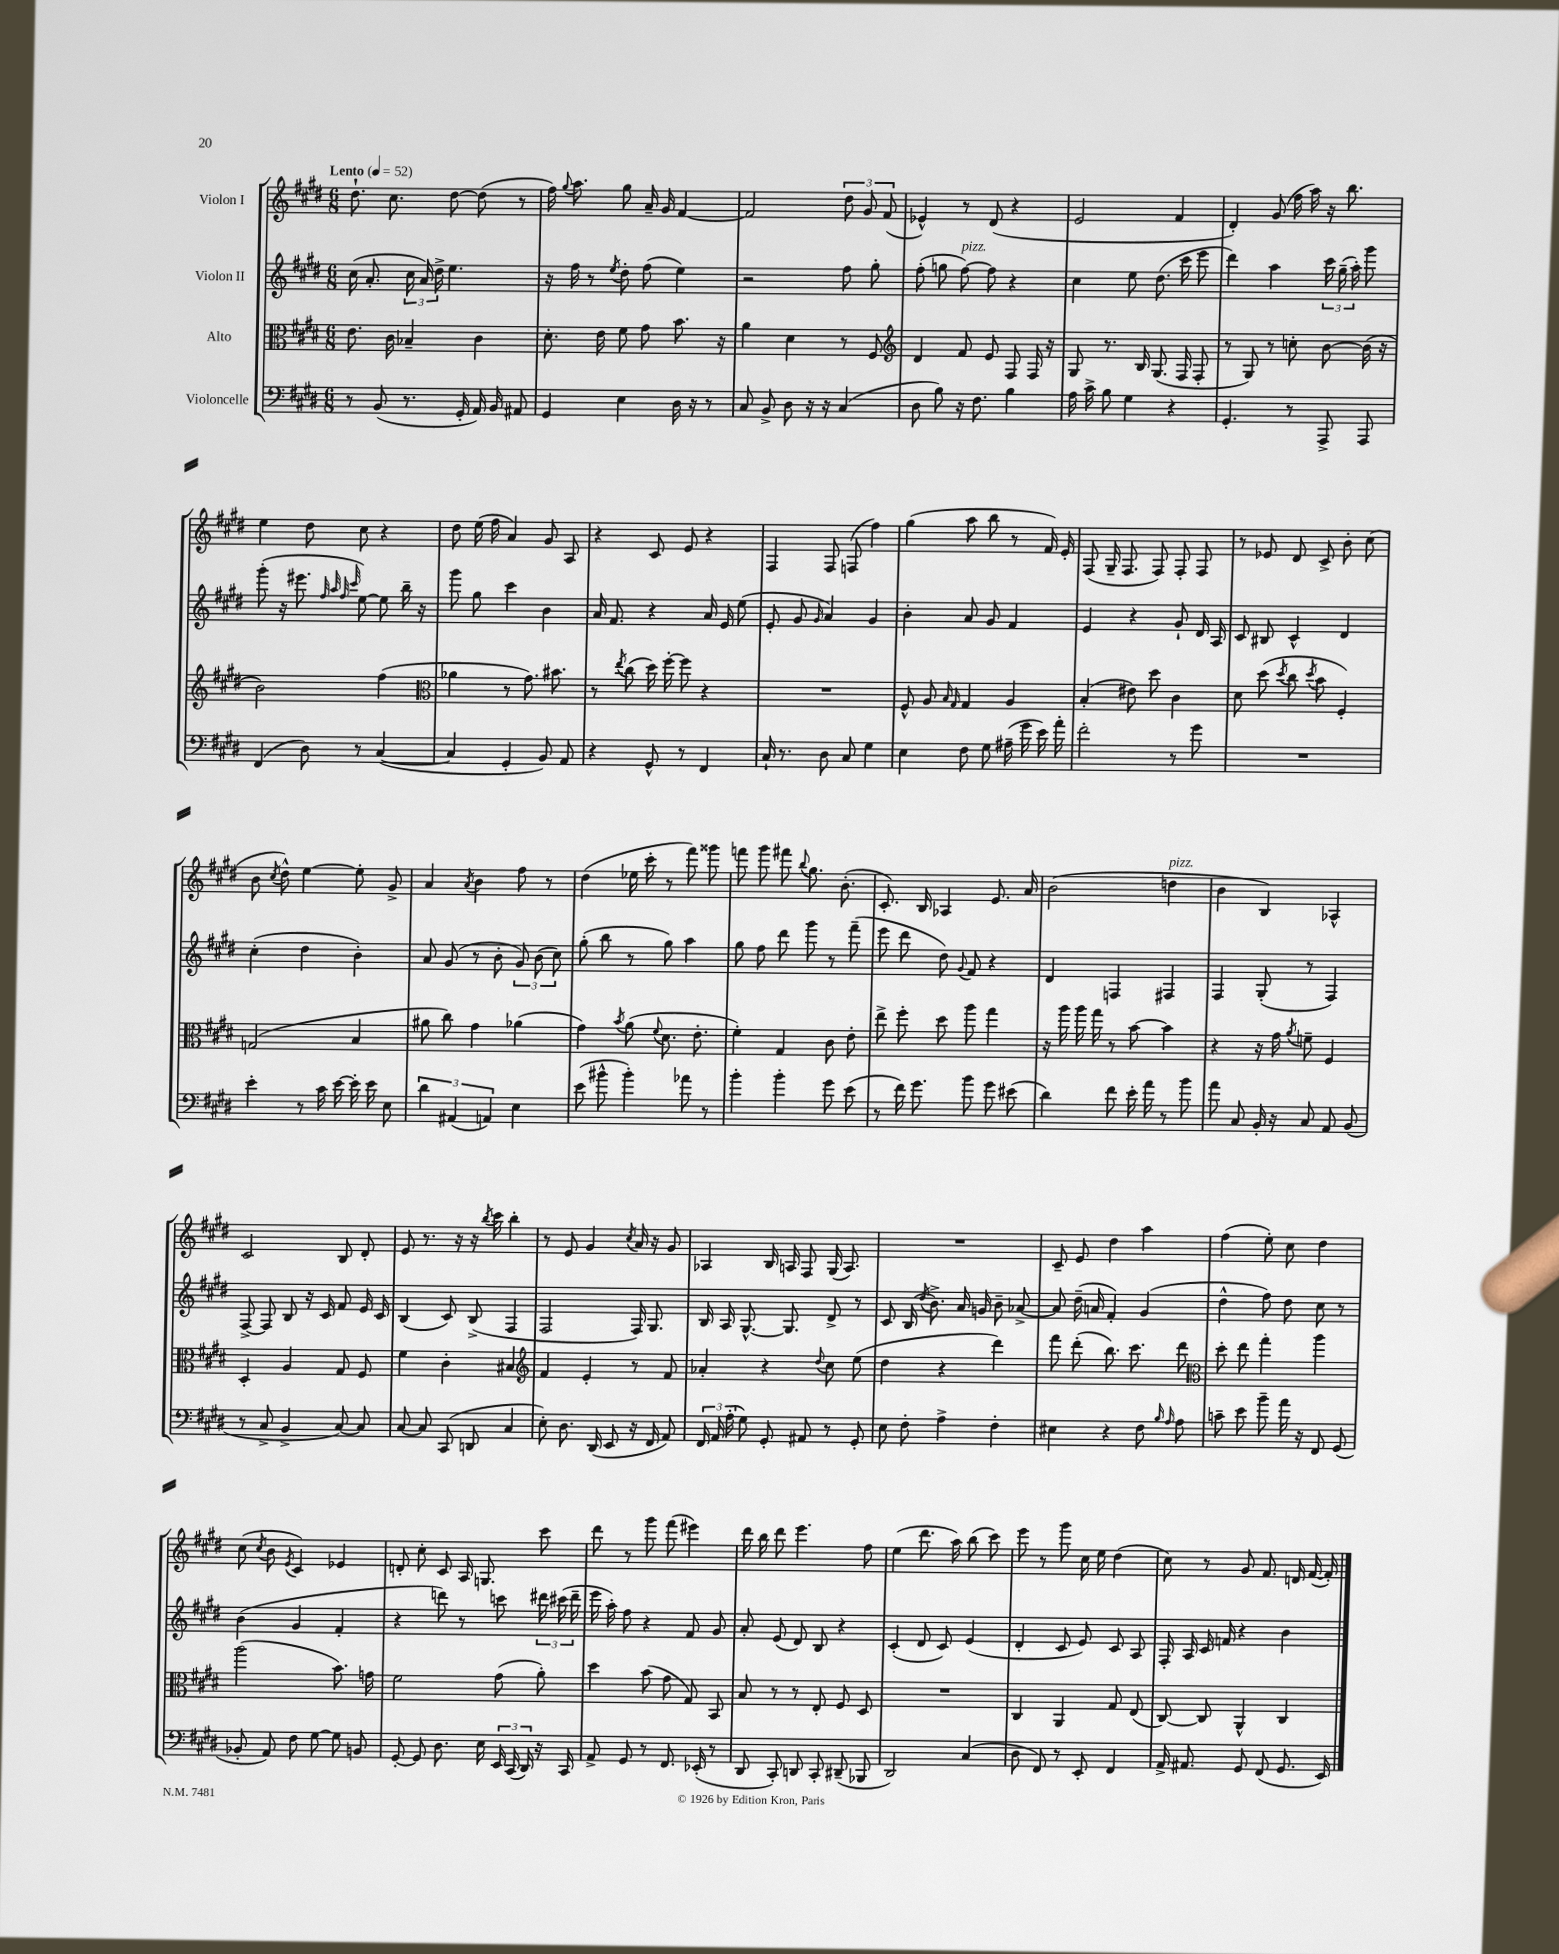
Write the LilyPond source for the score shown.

<<
\new StaffGroup <<
\new Staff = "s0" \with { instrumentName = "Violon I" } {
    \clef treble \key e \major \numericTimeSignature \time 6/8 \tempo "Lento" 4 = 52
    \autoBeamOff dis''8.-! cis''8. dis''8~ dis''8( r8 |
    fis''16) \appoggiatura { gis''8 } a''8. gis''8 a'16-- gis'16 fis'4~ |
    fis'2 \tuplet 3/2 { dis''8 gis'8 fis'8( } |
    ees'4-^) r8 dis'8( r4 |
    e'2 fis'4 |
    dis'4-.) gis'8( fis''16 a''16) r16 b''8. |
    e''4 dis''8 cis''8 r4 |
    dis''8 e''16( fis''16 a'4) gis'8 a8 |
    r4 cis'8 e'8 r4 |
    fis4 fis8 f8( fis''4) |
    gis''4( a''8 b''8 r8 fis'16) e'16-. |
    fis8( gis16-- fis8. fis8) fis8-. fis8 |
    r8 ees'8 dis'8 cis'8-> b'8-. cis''8( |
    b'8 \acciaccatura { cis''8 } dis''8-^) e''4~ e''8-. gis'8-> |
    a'4 \acciaccatura { a'8 } b'4 fis''8 r8 |
    dis''4( ees''16 cis'''16-. r8 fis'''8) gisis'''8 |
    f'''8 gis'''8 fis'''8 \appoggiatura { b''8 } gis''8. b'8.-.( |
    cis'8.-.) b16 aes4 e'8. a'16 |
    b'2( d''4^\markup { \italic "pizz." } |
    b'4 b4) aes4-^ |
    cis'2 b8 dis'8-. |
    e'8 r8. r16 r16 \acciaccatura { b''8 } cis'''16 b''4-. |
    r8 e'8 gis'4 \acciaccatura { cis''8 } a'16 r16 gis'8 |
    aes4 b16 a16 fis8 gis16( a8.) |
    R2. |
    cis'8-- e'8 dis''4 a''4 |
    fis''4( e''8-.) cis''8 dis''4 |
    cis''8( \acciaccatura { cis''8 } b'8 \acciaccatura { e'8 } cis'4) ees'4 |
    d'8-. cis''8-. cis'8 a16 g8. cis'''8 |
    dis'''8 r8 gis'''8 fis'''8( eis'''4) |
    dis'''16 b''16 dis'''8 e'''4. fis''8 |
    e''4( dis'''8. a''16) b''8( cis'''8) |
    e'''8 r8 gis'''8 cis''16 e''16 dis''4( |
    cis''8) r8 gis'8 fis'8. d'16 fis'16~( fis'16-.) \bar "|." |
}
\new Staff = "s1" \with { instrumentName = "Violon II" } {
    \clef treble \key e \major \numericTimeSignature \time 6/8
    \autoBeamOff cis''16( a'8.-. \tuplet 3/2 { cis''16 a'16) dis''16-> } e''4. |
    r16 fis''16 r8 \acciaccatura { e''8 } dis''8-. fis''8( e''4) |
    r2 fis''8 gis''8-. |
    fis''8-.( g''8 fis''8~^\markup { \italic "pizz." }) fis''8 r4 |
    cis''4 e''8 dis''8.( cis'''16 e'''8 |
    dis'''4) a''4 \tuplet 3/2 { cis'''16 gis''16--( a''16-.) } gis'''8 |
    gis'''8-.( r16 eis'''8. \grace { fis''32 a''32 fis''32 cis'''32 } e''8~) e''8 b''16-- r16 |
    gis'''8 gis''8 cis'''4 b'4 |
    a'16 fis'8. r4 a'16 e'16 e''8( |
    e'8-. gis'8 \grace { gis'16 } a'4) gis'4 |
    b'4-. a'8 gis'8 fis'4 |
    e'4 r4 gis'8-! dis'16 a16 |
    cis'8 bis8 cis'4-^ dis'4 |
    cis''4-.( dis''4 b'4-.) |
    a'8 gis'8( r8 b'8-. \tuplet 3/2 { gis'8) b'8( cis''8) } |
    gis''8-.( b''8 r8 gis''8) a''4 |
    gis''8 fis''8 dis'''8 gis'''8 r8 fis'''8--( |
    e'''8 dis'''8 dis''8) \appoggiatura { gis'8 } fis'8 r4 |
    dis'4 f4 fis4 |
    fis4 gis8-.( r8 fis4) |
    fis8~-> fis8 b8 r16 cis'16 fis'8 e'16 cis'16 |
    b4( cis'8) b8->( fis4 |
    fis2 fis16) gis8. |
    b16 a16 gis8.~-^ gis8. dis'8-> r8 |
    cis'8 b16( \acciaccatura { dis''8 } b'8.->) a'16 g'16 b'8-- aes'8~-> |
    aes'8 dis''16--( a'16 fis'4-.) gis'4( |
    dis''4-^ fis''8) dis''8 cis''8 r8 |
    b'4( gis'4 fis'4-. |
    r4 d'''8) r8 c'''8 \tuplet 3/2 { dis'''16 cis'''16( dis'''16-- } |
    e'''16 a''16-.) fis''8 r4 fis'8 gis'8 |
    a'8-. e'8( dis'8) b8 r4 |
    cis'4-.( dis'8 cis'8) e'4( |
    dis'4-. cis'8 e'8) cis'8 a8 |
    fis16-. a16 cis'16 f'16 r4 b'4 \bar "|." |
}
\new Staff = "s2" \with { instrumentName = "Alto" } {
    \clef alto \key e \major \numericTimeSignature \time 6/8
    \autoBeamOff e'8. cis'16 bes4-- cis'4 |
    dis'8.-. e'16 fis'8 gis'8 b'8. r16 |
    a'4 dis'4 r8 fis8 |
    \clef treble dis'4 fis'8 e'8 fis8 fis16 r16 |
    gis8 r8. b16 gis8.( fis16 fis8-. |
    r8 gis8) r8 c''8-. b'8~ b'16( r16 |
    b'2) fis''4( |
    \clef alto aes'4 r8 gis'8.) bis'8. |
    r8 \acciaccatura { e''8 } cis''8( dis''16) fis''16~-. fis''8 r4 |
    R2. |
    fis8-^ a8 \grace { b16 gis16 } gis4 a4 |
    b4-.( eis'8) dis''8 cis'4 |
    dis'8 dis''8( \acciaccatura { dis''8 } cis''8 \acciaccatura { dis''8 } b'8 fis4-.) |
    g2( b4 |
    ais'8 cis''8) gis'4 aes'4( |
    gis'4) \acciaccatura { b'8 } a'8( \appoggiatura { fis'8 } dis'8. e'8.-. |
    fis'4-.) gis4 cis'8 e'8-. |
    e''8-> fis''8-. dis''8 a''8 gis''4 |
    r16 a''16 a''16 gis''16 r8 b'8~ b'4 |
    r4 r16 gis'16 \acciaccatura { a'8 } f'8-- fis4 |
    dis4-. a4 gis8 fis8 |
    fis'4 cis'4-. bis4 |
    \clef treble fis'4 e'4-. r8 fis'8 |
    aes'4-. r4 \appoggiatura { dis''8 } cis''8 e''8( |
    dis''4 r4 dis'''4) |
    fis'''8 dis'''8-.( b''8.) cis'''8. dis'''8 |
    \clef alto dis''8-. e''8 gis''4-. a''4 |
    a''2( b'8.) g'16 |
    fis'2 gis'8( a'8-.) |
    dis''4 b'8( gis'8 gis8) b,8 |
    b8 r8 r8 e8-. fis8 dis8 |
    R2. |
    cis4 a,4 gis8 e8( |
    cis8~) cis8 a,4-^ cis4 \bar "|." |
}
\new Staff = "s3" \with { instrumentName = "Violoncelle" } {
    \clef bass \key e \major \numericTimeSignature \time 6/8
    \autoBeamOff r8 b,8( r8. gis,16-. a,16) b,16 ais,8 |
    gis,4 e4 dis16 r16 r8 |
    cis8 b,8-> dis8 r16 r16 cis4( |
    dis8 b8) r16 fis8. b4 |
    a16 cis'16-> b8 gis4 r4 |
    gis,4.-. r8 a,,8-> a,,8 |
    fis,4( dis8) r8 cis4~( |
    cis4 gis,4-. b,8) a,8 |
    r4 gis,8-^ r8 fis,4 |
    cis16-! r8. dis8 cis8 gis4 |
    e4 fis8 gis8 ais16--( gis'16 e'16) a'16-. |
    fis'2-. r8 gis'8 |
    R2. |
    e'4-. r8 cis'16 e'16~ e'16-. e'16 e8 |
    \tuplet 3/2 { dis'4 ais,4( a,4) } e4 |
    e'8( bis'8-^ bis'4-.) aes'8 r8 |
    b'4-. b'4-. gis'8 e'8( |
    r8 fis'16) gis'8. b'8 gis'8 eis'8( |
    dis'4) fis'8 e'16-. a'16 r8 b'8 |
    a'8 cis8 b,16-. r16 cis8 a,8 b,8( |
    r8 cis8-> b,4-> cis8~) cis8 |
    cis8~ cis8 cis,8( d,8 cis4 |
    e8-.) dis8. dis,16( e,8 r16 fis,16 a,8) |
    \tuplet 3/2 { fis,16 a,16 a16-.( } gis8) gis,8-. ais,8 r8 gis,8-. |
    e8 fis8-. a4-> fis4-. |
    eis4 r4 fis8 \grace { b16 a16 } a8 |
    c'8-- e'8 b'8-- a'16 r16 fis,8 gis,8( |
    bes,8-. a,8) fis8 gis8~ gis8 b,8 |
    gis,8~-. gis,8 dis8. e16 \tuplet 3/2 { e,16 cis,16( dis,16) } r16 cis,16 |
    a,8-> gis,8 r8 fis,8. ees,16-.( r8 |
    dis,8 cis,8-.) d,8 cis,8-. dis,8--( bes,,8 |
    dis,2) cis4( |
    dis8 fis,8) r8 e,8-. fis,4 |
    a,16-> ais,8. gis,8 fis,8( gis,8. e,16) \bar "|." |
}
>>
>>
\layout { \context { \Score \remove "Bar_number_engraver" } }
